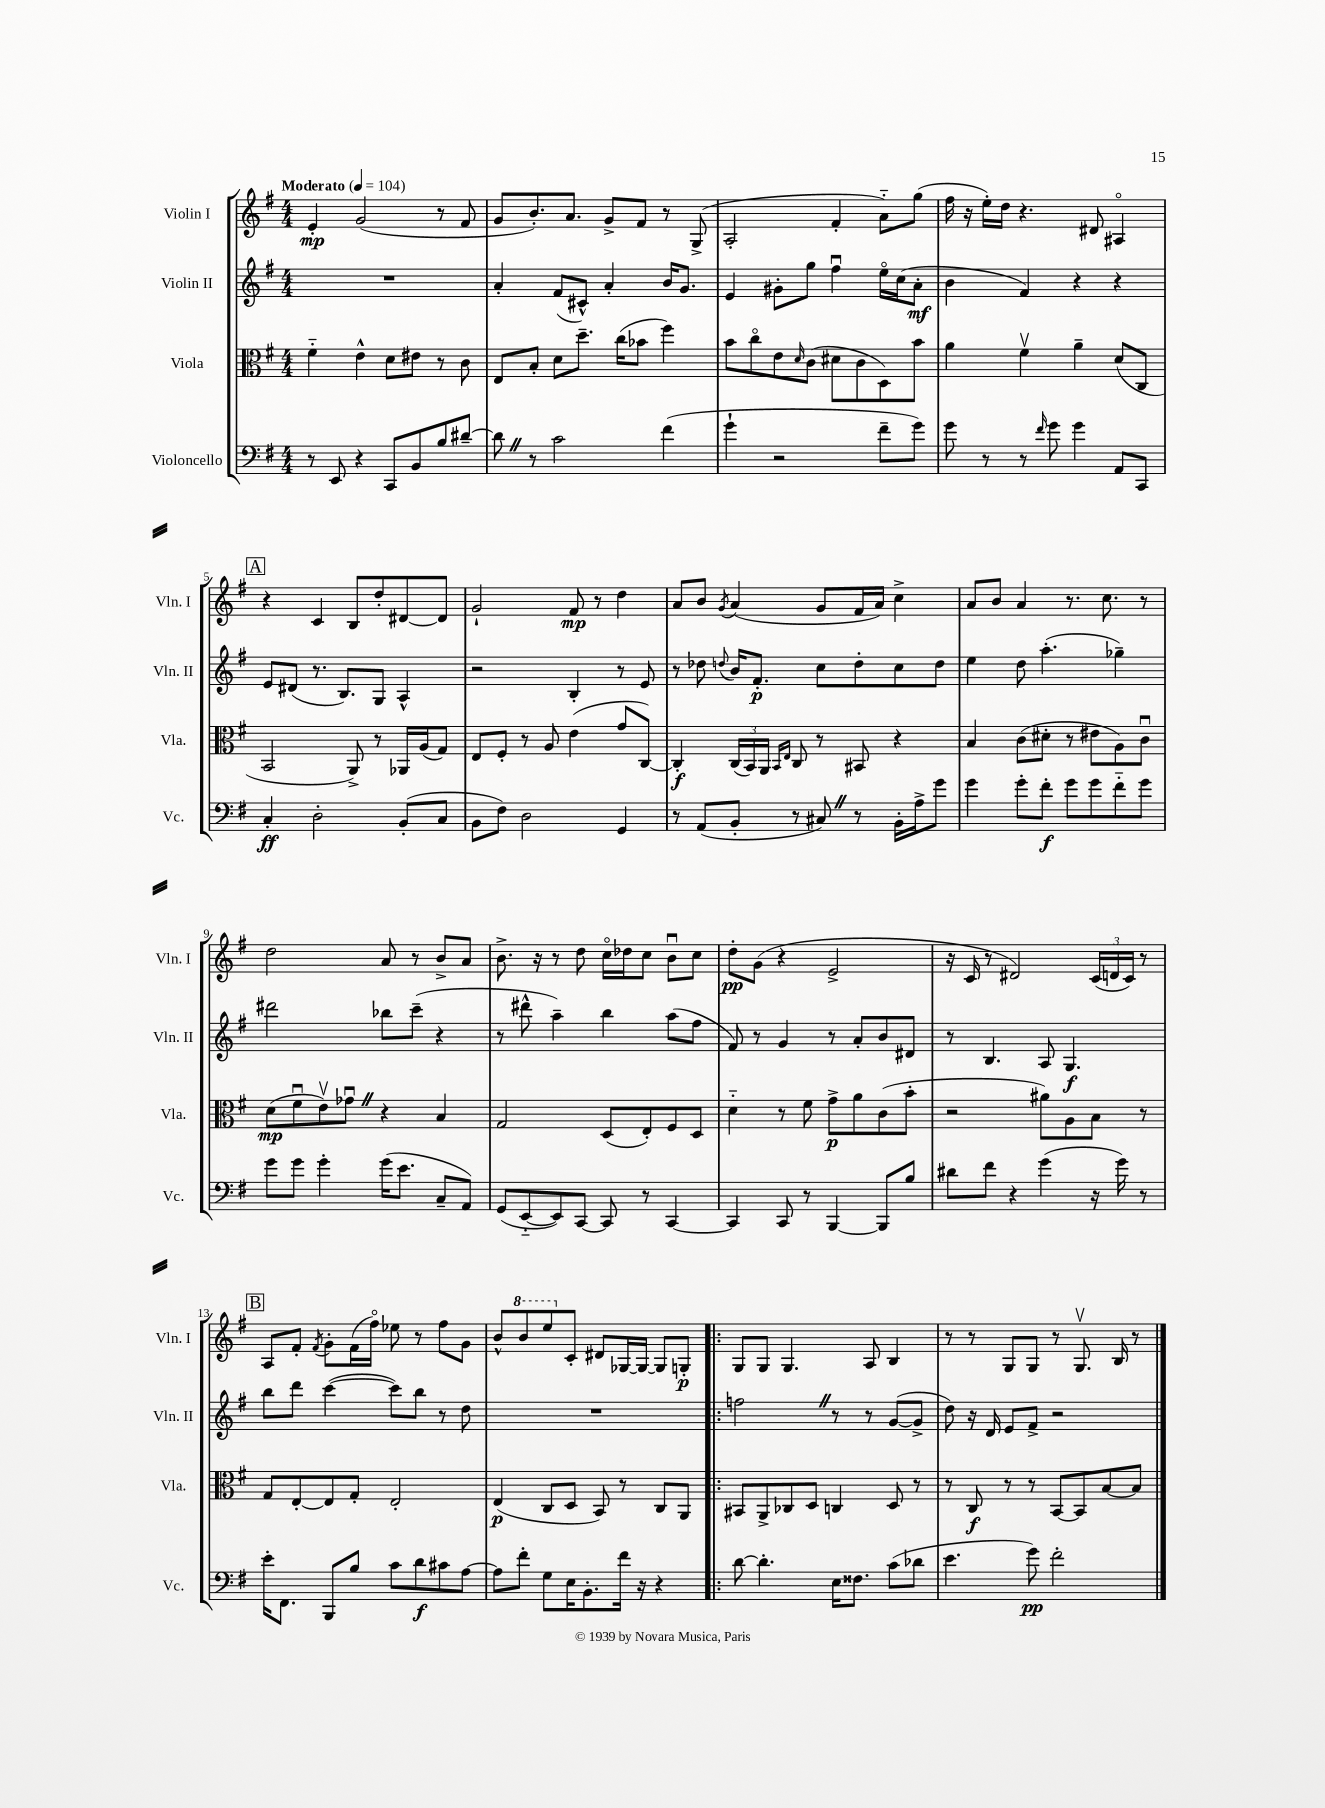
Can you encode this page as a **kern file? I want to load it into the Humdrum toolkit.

**kern	**dynam	**kern	**dynam	**kern	**dynam	**kern	**dynam
*part4	*part4	*part3	*part3	*part2	*part2	*part1	*part1
*staff4	*staff4	*staff3	*staff3	*staff2	*staff2	*staff1	*staff1
*I"Violoncello	*	*I"Viola	*	*I"Violin II	*	*I"Violin I	*
*I'Vc.	*	*I'Vla.	*	*I'Vln. II	*	*I'Vln. I	*
*clefF4	*	*clefC3	*	*clefG2	*	*clefG2	*
*k[f#]	*	*k[f#]	*	*k[f#]	*	*k[f#]	*
*M4/4	*	*M4/4	*	*M4/4	*	*M4/4	*
*MM104	*	*MM104	*	*MM104	*	*MM104	*
=1	=1	=1	=1	=1	=1	=1	=1
!	!	!	!	!	!	!LO:TX:a:B:t=Moderato	!
8r	.	4f#\	.	1r	.	4e'/	mp
8EE/	.	.	.	.	.	.	.
4r	.	4e^^\	.	.	.	(2g/	.
8CC/L	.	8d\L	.	.	.	.	.
8BB/	.	8e#X\J	.	.	.	.	.
8B/	.	8r	.	.	.	8r	.
[8d#X~/J	.	8c\	.	.	.	8f#/	.
=2	=2	=2	=2	=2	=2	=2	=2
8d#Z\]	.	8E/L	.	4a'/	.	8g/L	.
8r	.	8B'/J	.	.	.	8.b'/)	.
2c\	.	8d\L	.	(8f#/L	.	.	.
.	.	.	.	.	.	8.a/J	.
.	.	8.dd~\J	.	8c#X^^/J)	.	.	.
.	.	.	.	4a'/	.	8g^/L	.
.	.	(16cc\KL	.	.	.	.	.
.	.	8b-X\J	.	.	.	8f#/J	.
(4f#\	.	4ff#\)	.	16b/KL	.	8r	.
.	.	.	.	8.g/J	.	.	.
.	.	.	.	.	.	(8G^/	.
=3	=3	=3	=3	=3	=3	=3	=3
4g`\	.	8b\L	.	4e/	.	2A'/	.
.	.	8cc\	.	.	.	.	.
2r	.	8e\	.	8g#X'\L	.	.	.
.	.	16qqd/	.	.	.	.	.
.	.	(8c\J	.	8gg\J	.	.	.
.	.	8d#X\L	.	4ff#u\	.	4f#'/	.
.	.	8c\	.	.	.	.	.
8f#~\L	.	8D\)	.	16ee\LL	.	8a\L)	.
.	.	.	.	(16cc\J	.	.	.
8g\J)	.	8b\J	.	8a'\J	mf	(8gg\J	.
=4	=4	=4	=4	=4	=4	=4	=4
8g\	.	4a\	.	4b\	.	16ff#\	.
.	.	.	.	.	.	16r	.
8r	.	.	.	.	.	16ee'\LL)	.
.	.	.	.	.	.	16dd\JJ	.
8r	.	4f#v\	.	4f#/)	.	4.r	.
16qqf#/	.	.	.	.	.	.	.
8g\	.	.	.	.	.	.	.
4g\	.	4a~\	.	4r	.	.	.
.	.	.	.	.	.	8d#X/	.
8AA/L	.	(8d/L	.	4r	.	4A#X/	.
8CC/J	.	8C/J	.	.	.	.	.
!!LO:LB:g=z
!!LO:REH:place=s1:t=A
=5	=5	=5	=5	=5	=5	=5	=5
4C'/	ff	2BB/	.	8e/L	.	4r	.
.	.	.	.	(8d#X/J	.	.	.
2D'\	.	.	.	8.r	.	4c/	.
.	.	.	.	8.B/L)	.	.	.
.	.	8AA^/)	.	.	.	8B/L	.
.	.	8r	.	8G/J	.	8dd'/	.
(8BB'/L	.	16AA-X/LL	.	4A^^/	.	[8d#X/	.
.	.	(16A/J	.	.	.	.	.
8C/J	.	8G/J)	.	.	.	8d#/J]	.
=6	=6	=6	=6	=6	=6	=6	=6
8BB\L	.	8E/L	.	2r	.	2g`/	.
8F#\J)	.	8F#'/J	.	.	.	.	.
2D\	.	8r	.	.	.	.	.
.	.	8A/	.	.	.	.	.
.	.	(4e\	.	4B'/	.	8f#/	mp
.	.	.	.	.	.	8r	.
4GG/	.	8g/L	.	8r	.	4dd\	.
.	.	[8C/J)	.	8e/	.	.	.
=7	=7	=7	=7	=7	=7	=7	=7
8r	.	4C'/]	f	8r	.	8a/L	.
(8AA/L	.	.	.	8dd-X\	.	8b/J	.
.	.	.	.	8qqddn/	.	8qg/	.
8BB'/J	.	(24C/LL	.	16b/KL	.	(4a/	.
.	.	24BB/)	.	.	.	.	.
.	.	.	.	8.f#'/J	p	.	.
.	.	24AA/JJ	.	.	.	.	.
.	.	16qqBB/LL	.	.	.	.	.
.	.	16qqE/JJ	.	.	.	.	.
8r	.	8C/	.	.	.	.	.
8C#XZ/)	.	8r	.	8cc\L	.	8g/L	.
8r	.	8BB#X/	.	8dd'\	.	16f#/L	.
.	.	.	.	.	.	16a/JJ)	.
16BB'\LL	.	4r	.	8cc\	.	4cc^\	.
16A^\J	.	.	.	.	.	.	.
8g\J	.	.	.	8dd\J	.	.	.
=8	=8	=8	=8	=8	=8	=8	=8
4g\	.	4B/	.	4ee\	.	8a/L	.
.	.	.	.	.	.	8b/J	.
8g'\L	.	(8c\L	.	8dd\	.	4a/	.
8f#'\J	f	8d#X'\J	.	(4.aa'\	.	.	.
8g\L	.	8r	.	.	.	8.r	.
8g\	.	8e#X\L	.	.	.	.	.
.	.	.	.	.	.	8.cc\	.
8f#\	.	8A\)	.	4gg-X~\)	.	.	.
8g\J	.	8cu\J	.	.	.	8r	.
!!LO:LB:g=z
=9	=9	=9	=9	=9	=9	=9	=9
8g\L	.	(8d\L	mp	2ddd#X\	.	2dd\	.
8g\J	.	8f#u\	.	.	.	.	.
4g'\	.	8ev\)	.	.	.	.	.
.	.	8g-XuZ\J	.	.	.	.	.
(16g\KL	.	4r	.	8bb-X\L	.	8a/	.
8.e\J	.	.	.	.	.	.	.
.	.	.	.	(8ccc~\J	.	8r	.
8C~/L	.	4B/	.	4r	.	8b^/L	.
8AA/J)	.	.	.	.	.	8a/J	.
=10	=10	=10	=10	=10	=10	=10	=10
(8GG/L	.	2G/	.	8r	.	8.b^\	.
[8EE/	.	.	.	8ddd#X^^\	.	.	.
.	.	.	.	.	.	16r	.
8EE/])	.	.	.	4aa~\)	.	8r	.
[8CC/J	.	.	.	.	.	8dd\	.
8CC/]	.	(8D/L	.	4bb\	.	16cc\LL	.
.	.	.	.	.	.	16dd-X\J	.
8r	.	8E'/)	.	.	.	8cc\J	.
[4CC/	.	8F#/	.	(8aa\L	.	8bu\L	.
.	.	8D/J	.	8ff#\J	.	8cc\J	.
=11	=11	=11	=11	=11	=11	=11	=11
4CC/]	.	4d\	.	8f#/)	.	8dd'\L	pp
.	.	.	.	8r	.	(8g\J	.
8CC/	.	8r	.	4g/	.	4r	.
8r	.	8f#\	.	.	.	.	.
[4BBB/	.	8g^\L	p	8r	.	2e^/	.
.	.	8a\	.	8a'/L	.	.	.
8BBB/L]	.	(8c\	.	8b/	.	.	.
8B/J	.	8b'\J	.	8d#X/J	.	.	.
=12	=12	=12	=12	=12	=12	=12	=12
8d#X\L	.	2r	.	8r	.	16r	.
.	.	.	.	.	.	16c/	.
8f#\J	.	.	.	4.B/	.	8r	.
4r	.	.	.	.	.	2d#X/)	.
(4g\	.	8a#X\L)	.	8A/	.	.	.
.	.	8A\	.	4.G/	f	.	.
16r	.	8B\J	.	.	.	(24c/LL	.
.	.	.	.	.	.	24dn/	.
16g\)	.	.	.	.	.	.	.
.	.	.	.	.	.	24c/JJ)	.
8r	.	8r	.	.	.	8r	.
!!LO:LB:g=z
!!LO:REH:place=s1:t=B
=13	=13	=13	=13	=13	=13	=13	=13
16e'\KL	.	8G/L	.	8bb\L	.	8A/L	.
8.FF#\J	.	.	.	.	.	.	.
.	.	[8E'/	.	8ddd\J	.	8f#'/J	.
.	.	.	.	.	.	8qf#/	.
8BBB/L	.	8E/]	.	([4ccc\	.	8g'\L	.
8B/J	.	8G'/J	.	.	.	(16f#\L	.
.	.	.	.	.	.	16ff#\JJ)	.
8c\L	.	2E'/	.	8ccc\L])	.	8ee-X\	.
8d\	f	.	.	8bb\J	.	8r	.
8c#X\	.	.	.	8r	.	8ff#\L	.
[8A\J	.	.	.	8dd\	.	8g\J	.
=14	=14	=14	=14	=14	=14	=14	=14
8A\L]	.	(4E/	p	1r	.	8b^^/L	.
*	*	*	*	*	*	*8va	*
8f#'\J	.	.	.	.	.	8bb/	.
8G\L	.	8C/L	.	.	.	8eee/	.
*	*	*	*	*	*	*X8va	*
16E\K	.	8D/J	.	.	.	8c'/J	.
8.BB'\	.	.	.	.	.	.	.
.	.	8BB/)	.	.	.	8d#X/L	.
16f#\Jk	.	8r	.	.	.	[16G-X/L	.
16r	.	.	.	.	.	16G-/JJ_	.
4r	.	8C/L	.	.	.	8G-/L]	.
.	.	8AA/J	.	.	.	8Gn'/J	p
=15!|:	=15!|:	=15!|:	=15!|:	=15!|:	=15!|:	=15!|:	=15!|:
[8d\	.	8BB#X/L	.	2ffnZ\	.	8G/L	.
4.d'\]	.	8AA^/	.	.	.	8G/J	.
.	.	8C-X/	.	.	.	4.G/	.
.	.	8D/J	.	.	.	.	.
16E\KL	.	4Cn/	.	8r	.	.	.
8.F##X\J	.	.	.	.	.	.	.
.	.	.	.	8r	.	8A/	.
(8c\L	.	8D/	.	([8g/L	.	4B/	.
8d-X\J	.	8r	.	8g^/J]	.	.	.
=16	=16	=16	=16	=16	=16	=16	=16
4.e\	.	8r	.	8dd\)	.	8r	.
.	.	8C/	f	16r	.	8r	.
.	.	.	.	16d/	.	.	.
.	.	8r	.	8e/L	.	8G/L	.
8g\)	pp	8r	.	8f#^/J	.	8G/J	.
2f#'\	.	[8BB/L	.	2r	.	8r	.
.	.	8BB/]	.	.	.	8.Gv/	.
.	.	[8B/	.	.	.	.	.
.	.	.	.	.	.	16B/	.
.	.	8B/J]	.	.	.	8r	.
==	==	==	==	==	==	==	==
*-	*-	*-	*-	*-	*-	*-	*-
